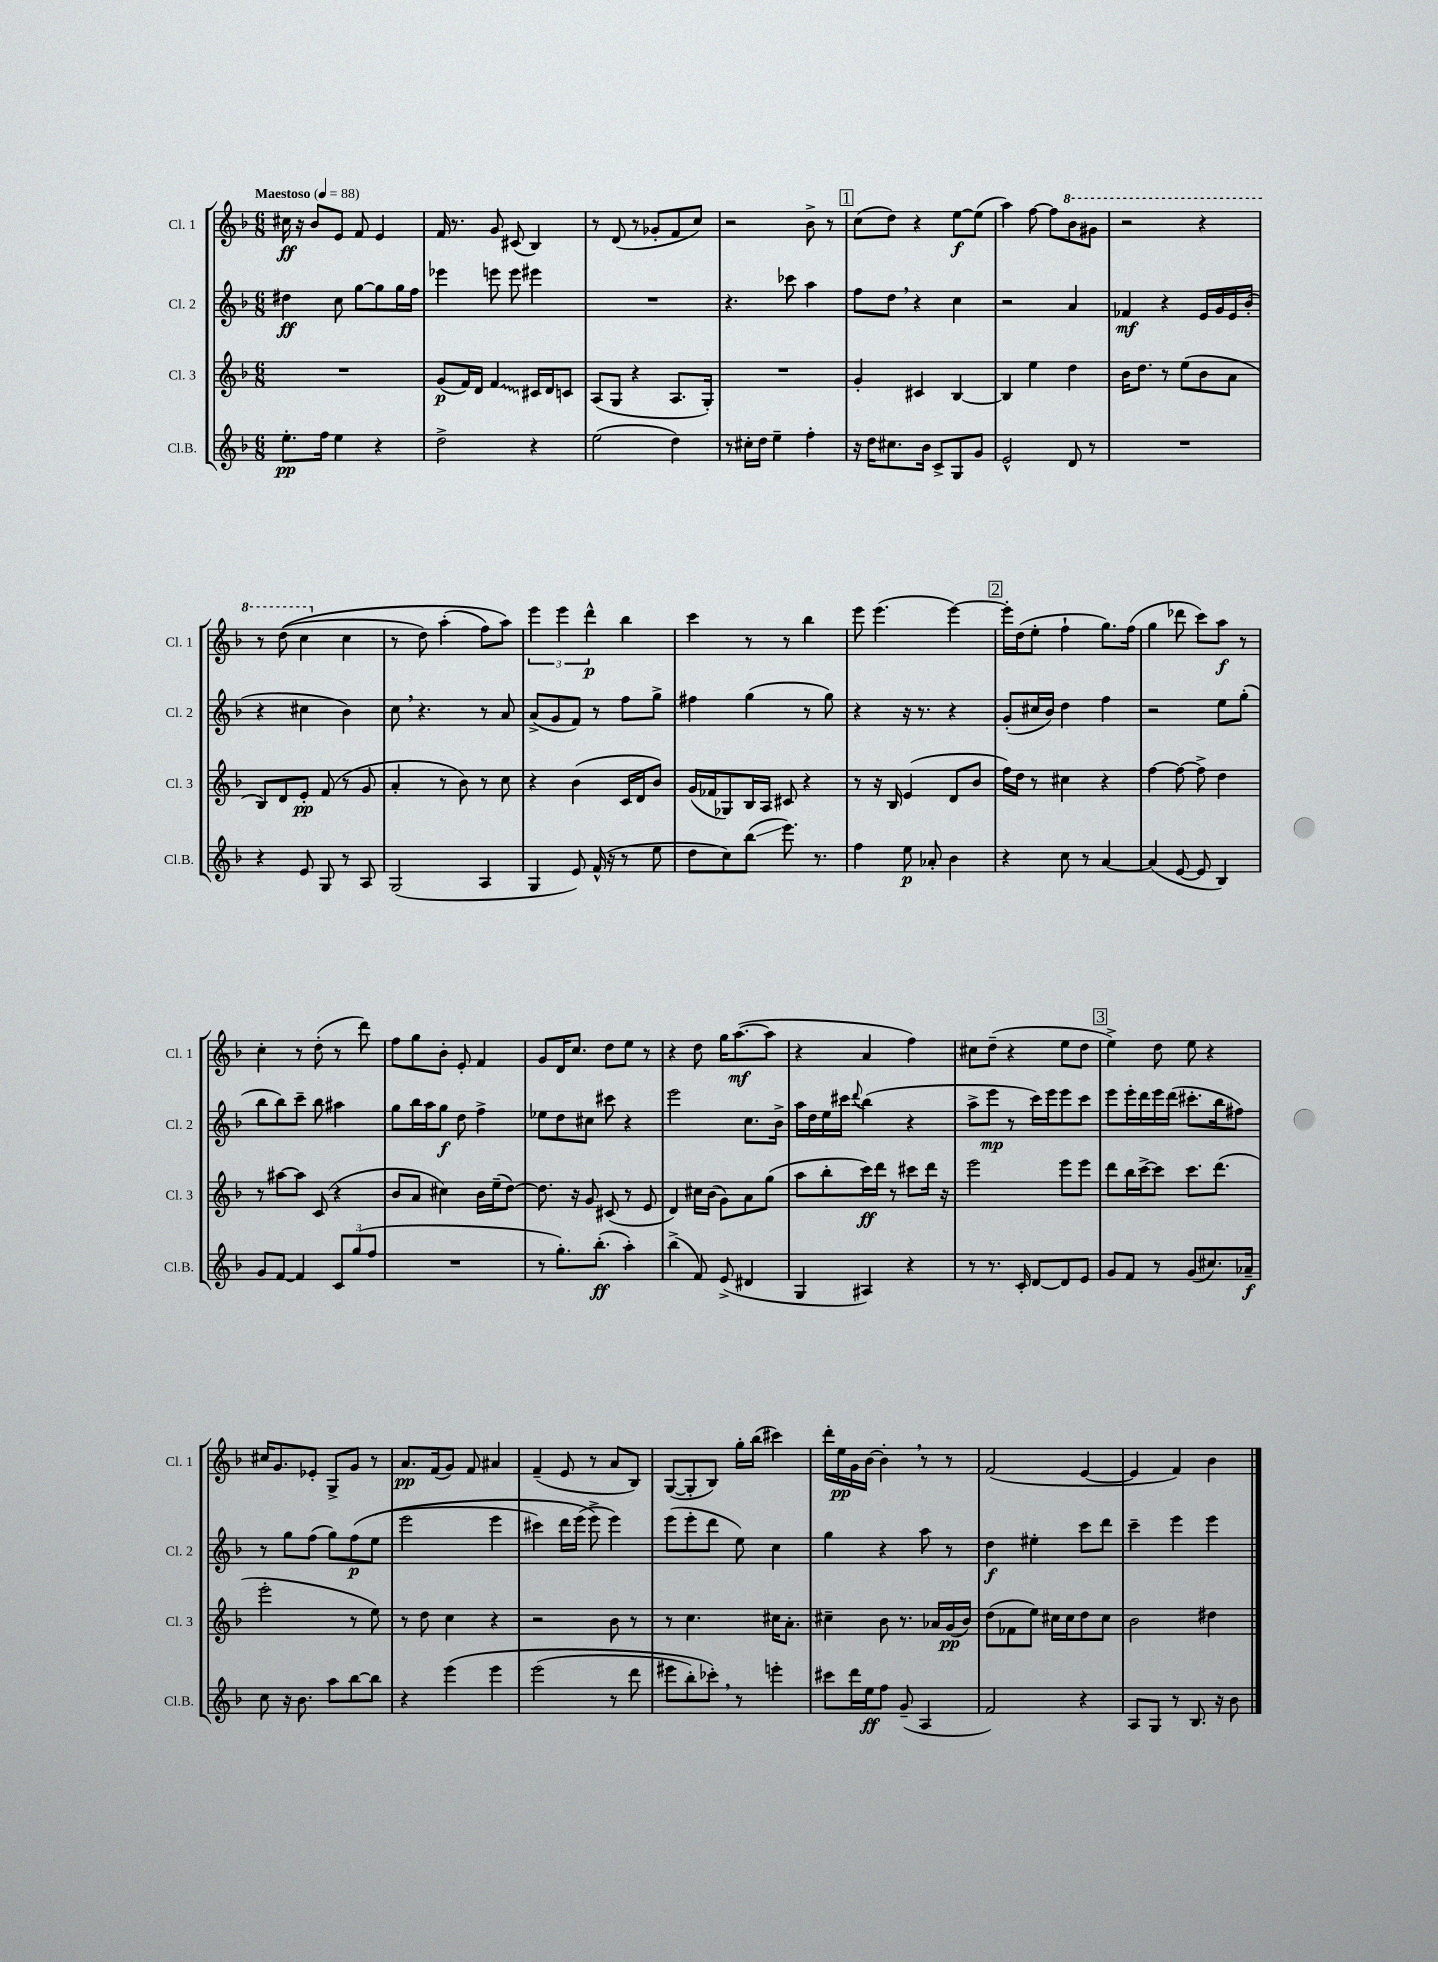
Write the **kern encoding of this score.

**kern	**kern	**kern	**kern
*staff4	*staff3	*staff2	*staff1
*clefG2	*clefG2	*clefG2	*clefG2
*k[b-]	*k[b-]	*k[b-]	*k[b-]
*M6/8	*M6/8	*M6/8	*M6/8
*MM88	*MM88	*MM88	*MM88
8.ee'	2.r	4dd#	16cc#
.	.	.	16r
.	.	.	8b-
16ff	.	.	.
4ee	.	8cc	8e
.	.	[8gg	8f
4r	.	8gg]	4e
.	.	16gg	.
.	.	16ff	.
=	=	=	=
2dd^	(8g	4eee-	16f
.	.	.	8.r
.	16f)	.	.
.	16d	.	.
.	4f	8eee	8g
.	.	8eee	(8c#
4r	16c#	4eee#	4B-)
.	16d	.	.
.	8c	.	.
=	=	=	=
(2ee	(8A	2.r	8r
.	8G	.	(8d
.	4r	.	8r
.	.	.	8g-'
4dd)	8.A	.	8f
.	.	.	8cc)
.	16G')	.	.
=	=	=	=
8r	2.r	4.r	2r
16cc#'	.	.	.
16dd	.	.	.
4ee~	.	.	.
.	.	8ccc-	.
4ff'	.	4aa	8b-^
.	.	.	8r
=	=	=	=
16r	4g'	8ff	(8cc
16dd	.	.	.
8.cc#	.	8dd	8dd)
.	4c#	4r	4r
16b-	.	.	.
8c^	.	.	.
8G	[4B-	4cc	[8ee
8g	.	.	(8ee]
=	=	=	=
2e^^	4B-]	2r	4aa)
.	4ee	.	[8ff
.	.	.	8ff]
8d	4dd	4a	8bb-
8r	.	.	8gg#
=	=	=	=
2.r	16b-	4f-	2r
.	8.dd	.	.
.	8r	4r	.
.	(8ee	.	.
.	8b-	16e	4r
.	.	16g	.
.	8a	16e	.
.	.	(16b-'	.
=	=	=	=
4r	8B-)	4r	8r
.	8d	.	&((8ddd
8e	8e'	4cc#	4ccc
8G	(8f	.	.
8r	8r	4b-)	4cc
8A	8g	.	.
=	=	=	=
(2G	4a'	8cc	8r
.	.	4.r	8dd)
.	8r	.	(4aa'
.	8b-)	.	.
4A	8r	8r	8ff)
.	8cc	8a	8aa&)
=	=	=	=
4G	4r	(8a^	6eee
.	.	8g	.
.	.	.	6eee
8e)	(4b-	8f)	.
.	.	.	6ddd^^
(16f^^	.	8r	.
16r	.	.	.
8r	16c	8ff	4bb-
.	16d	.	.
8ee	8b-)	8gg^	.
=	=	=	=
8dd	(16g	4ff#	4ccc
.	16f-	.	.
8cc)	8G-)	.	.
(8bb-	16B-	(4gg	8r
.	16A	.	.
8.eee)	8c#	.	8r
.	4r	8r	4bb-
8.r	.	.	.
.	.	8gg)	.
=	=	=	=
4ff	8r	4r	8eee
.	16r	.	(4.eee
.	16B-	.	.
8ee	(4e	16r	.
.	.	8.r	.
8a-'	.	.	.
4b-	8d	4r	[4eee)
.	8b-	.	.
=	=	=	=
4r	16ff)	(8g'	16eee']
.	16dd	.	(16dd
.	8r	16cc#	8ee'
.	.	16b-)	.
8cc	4cc#	4dd	4ff`
8r	.	.	.
[4a	4r	4ff	8.gg)
.	.	.	(16ff
=	=	=	=
(4a]	[4ff	2r	4gg
[8e	8ff_	.	8ddd-
8e]	8ff^]	.	8ccc)
4B-)	4dd	8ee	8aa
.	.	(8gg'	8r
=	=	=	=
8g	8r	8bb-	4cc'
[8f	[8aa#	8bb-)	.
4f]	8aa#]	8ccc~	8r
.	(8c	8bb-	(8dd'
12c	4r	4aa#	8r
(12gg	.	.	.
.	.	.	8ddd)
12ff	.	.	.
=	=	=	=
2.r	8b-	8gg	8ff
.	8a	16bb-	8gg
.	.	16aa	.
.	4cc#)	8gg	8b-'
.	.	8dd	8e'
.	16b-	4ff^	4f
.	(16ee~	.	.
.	[8dd)	.	.
=	=	=	=
8r	8.dd]	8ee-	8g
8.gg')	.	8dd	16d
.	16r	.	8.cc
.	8g	8cc#	.
(8.bb-'	.	.	.
.	(8c#	8ccc#	8dd
4aa')	8r	4r	8ee
.	8e	.	8r
=	=	=	=
(4bb-^	4d)	2eee	4r
8f)	16cc#	.	8dd
.	(16b-	.	.
(8e^	8g)	.	16gg
.	.	.	([8.aa
4d#	8a	8.cc	.
.	(8gg	.	8aa]
.	.	16b-^	.
=	=	=	=
4G	8aa	16aa	4r
.	.	16dd	.
.	8bb-'	16ee	.
.	.	16ccc#	.
.	.	8qqddd	.
4A#)	16ccc)	(4bb-	4a
.	16ddd	.	.
.	8r	.	.
4r	8ccc#	4r	4ff)
.	16ddd	.	.
.	16r	.	.
=	=	=	=
8r	2eee	8aa^	8cc#
8.r	.	8eee	(8dd~
.	.	8r	4r
16c'	.	.	.
[8d	.	16ccc)	.
.	.	16eee	.
8d]	8eee	8eee	8ee
8e	8eee	8ccc	8dd
=	=	=	=
8g	8ddd	8eee	4ee^)
8f	16bb-	16eee'	.
.	[16ccc^	16ddd	.
8r	8ccc]	16eee	8dd
.	.	(16ddd	.
(8g	8.ccc	8.ccc#'	8ee
8.cc#)	.	.	4r
.	(8.ddd	16bb-	.
.	.	8ff#)	.
16a-~	.	.	.
=	=	=	=
8cc	2eee'	8r	16cc#
.	.	.	8.g
16r	.	8gg	.
8.b-	.	.	.
.	.	(8ff	8e-'
8aa	.	8gg)	8G^
[8bb-	8r	&(8ff	8g
8bb-]	8ee)	(8ee	8r
=	=	=	=
4r	8r	2eee	8.a
.	8dd	.	.
.	.	.	(16f
&(4eee	4cc	.	8g)
.	.	.	8f
4eee	4r	4eee	4a#
=	=	=	=
(2eee	2r	4ccc#)	(4f~
.	.	16ddd	8e
.	.	(16eee	.
.	.	8eee^&)	8r
8r	8b-	4eee)	8a
8ddd	8r	.	8B-)
=	=	=	=
8eee#	8r	(8eee	([8G
8bb-')	4.cc	8eee'	8G']
8ccc-'&)	.	8ddd	8B-)
8r	.	8ee)	16gg'
.	.	.	(16bb-
4eee'	16cc#	4cc	4ccc#)
.	8.a'	.	.
=	=	=	=
8ccc#	4cc#~	4gg	16ddd'
.	.	.	16ee
16ddd	.	.	16g
16ee	.	.	[16b-
8ff	8b-	4r	4b-']
(8g~	8.r	.	.
4A	.	8aa	8r
.	16a-	.	.
.	(16g	8r	8r
.	16b-)	.	.
=	=	=	=
2f)	(8dd	4dd	(2f
.	8f-	.	.
.	8ee)	4ee#'	.
.	16cc#	.	.
.	16cc#	.	.
4r	8dd	8ccc	[4e
.	8cc#	8ddd	.
=	=	=	=
8A	2b-	4ccc~	4e]
8G	.	.	.
8r	.	4eee	4f)
8.B-	.	.	.
.	4dd#	4eee	4b-
16r	.	.	.
8b-	.	.	.
==	==	==	==
*-	*-	*-	*-
